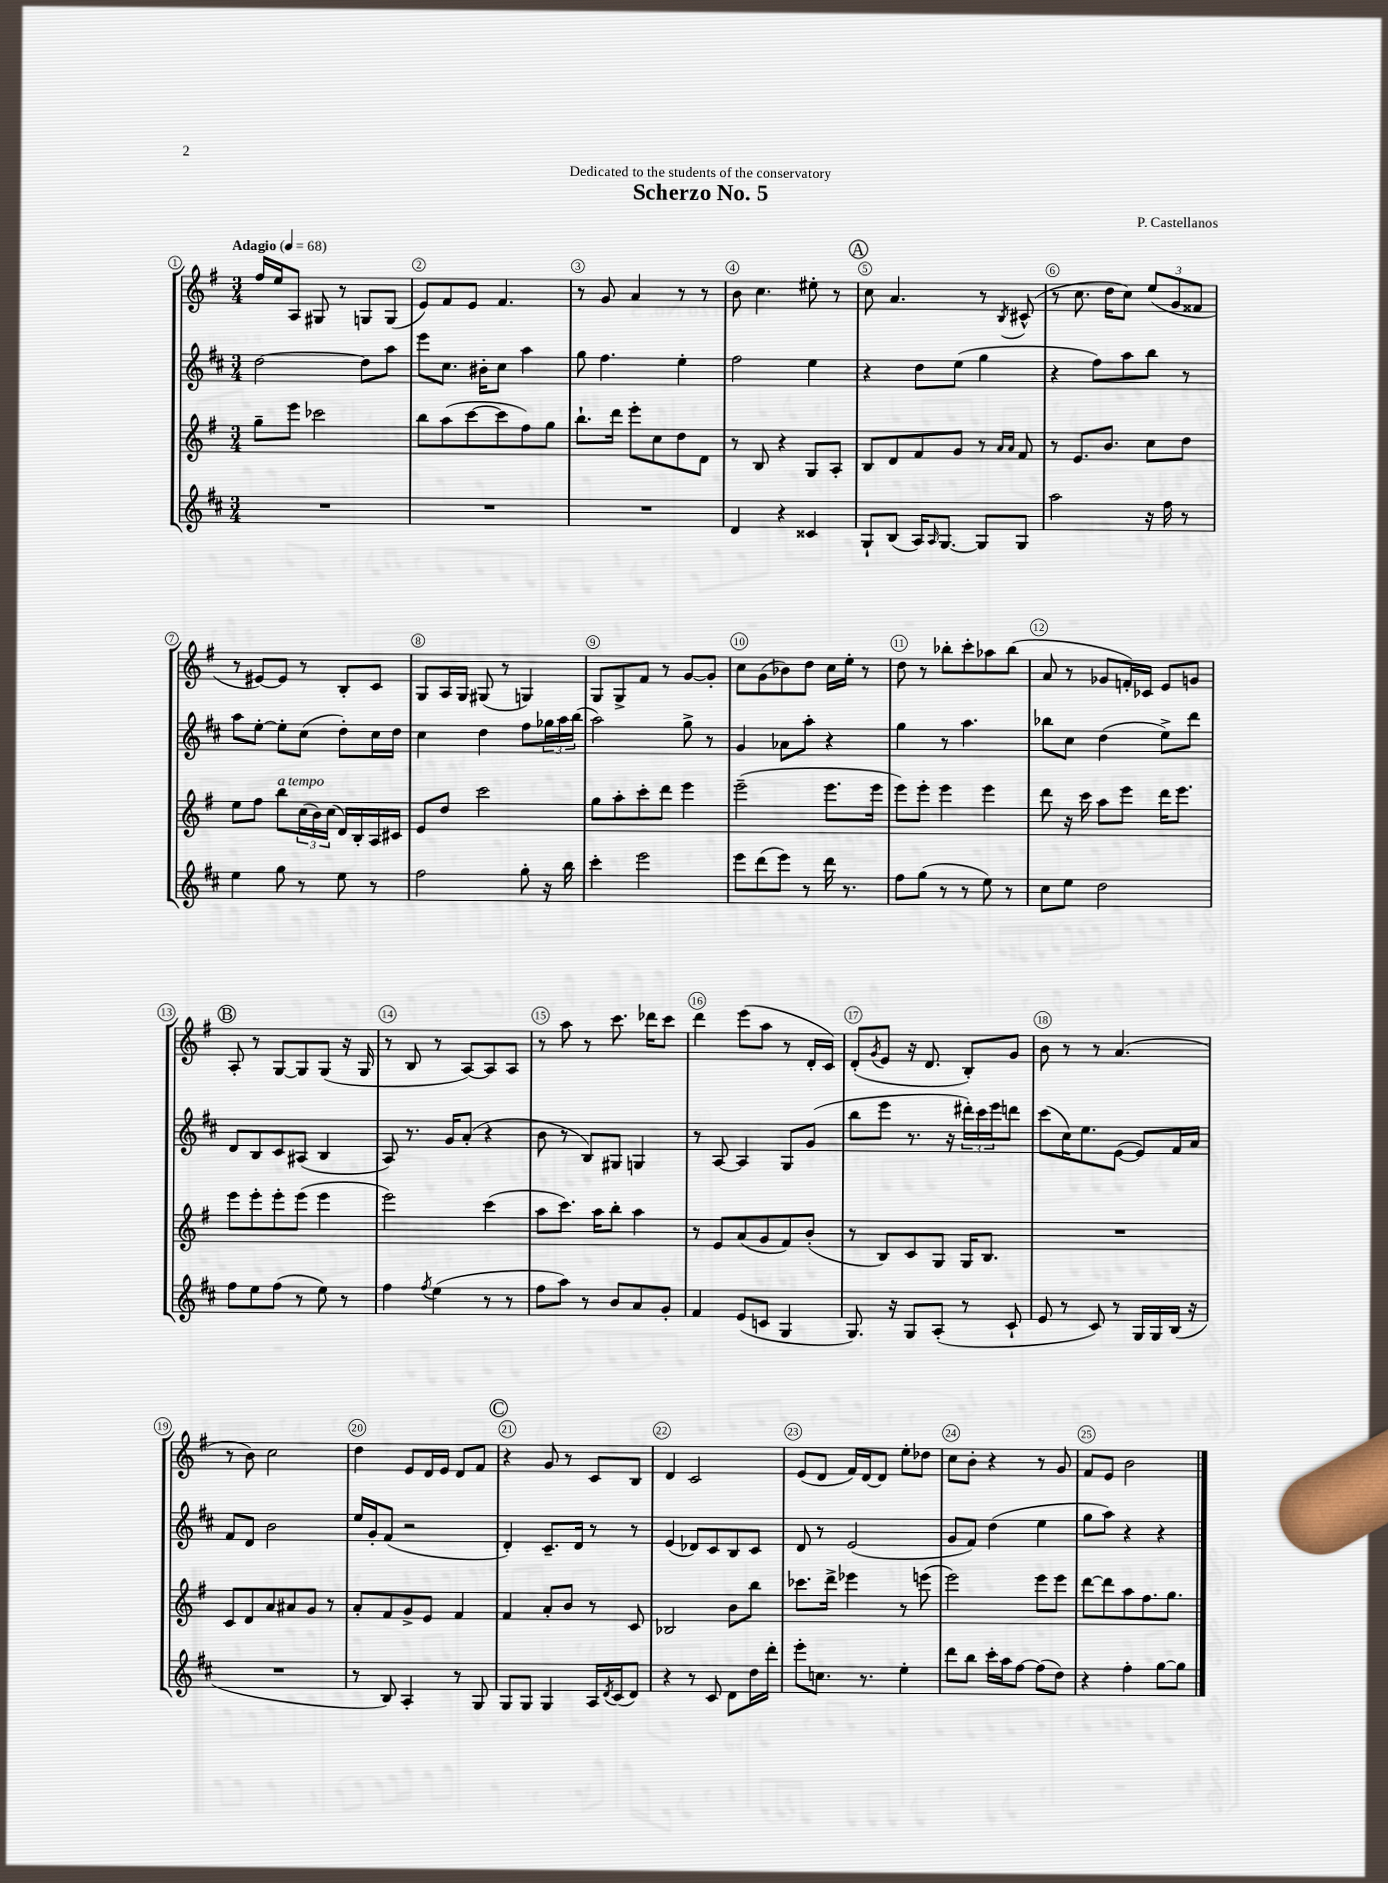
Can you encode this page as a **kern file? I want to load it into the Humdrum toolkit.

**kern	**kern	**kern	**kern
*part4	*part3	*part2	*part1
*staff4	*staff3	*staff2	*staff1
*clefG2	*clefG2	*clefG2	*clefG2
*k[f#c#]	*k[f#]	*k[f#c#]	*k[f#]
*M3/4	*M3/4	*M3/4	*M3/4
*MM68	*MM68	*MM68	*MM68
=1	=1	=1	=1
!	!	!	!LO:TX:a:B:t=Adagio
2.r	8gg~\L	[2dd\	16ff#/LL
.	.	.	16ee/J
.	8eee\J	.	8A/J
.	2ccc-X\	.	8G#X/
.	.	.	8r
.	.	8dd\L]	8Gn/L
.	.	8aa\J	(8G/J
=2	=2	=2	=2
2.r	8bb\L	8eee\L	8e/L)
.	(8aa\	8.cc#\J	8f#/
.	[8ccc\	.	8e/J
.	.	16b#X'\KL	.
.	8ccc\]	8cc#\J	4.f#/
.	8ff#\)	4aa\	.
.	8gg\J	.	.
=3	=3	=3	=3
2.r	8.bb`\L	8gg\	8r
.	.	4.ff#\	8g/
.	16ddd\Jk	.	.
.	8eee'\L	.	4a/
.	8cc\	.	.
.	8dd\	4ee'\	8r
.	8d\J	.	8r
=4	=4	=4	=4
4d/	8r	2ff#\	8b\
.	8B/	.	4.cc\
4r	4r	.	.
4c##X/	8G/L	4ee\	8ee#X'\
.	8A'/J	.	8r
!!LO:REH:place=s1:t=A
=5	=5	=5	=5
8G`/L	8B/L	4r	8cc\
(8B/J	8d/	.	4.a/
16A/KL)	8f#/	8dd\L	.
16qqA/	.	.	.
[8.G/J	.	.	.
.	8g/J	(8ee\J	.
8G/L]	8r	4gg\	8r
.	16qqa/LL	.	.
.	16qqa/JJ	.	8qB/
8G/J	8f#/	.	(8c#X^^/
=6	=6	=6	=6
2aa\	8r	4r	8r
.	8.e/L	.	8.cc\
.	.	8ff#\L)	.
.	8.b/J	.	16dd\KL
.	.	8aa\	8cc\J)
16r	8cc\L	8bb\J	(12ee/L
16ff#\	.	.	.
.	.	.	12g/
8r	8dd\J	8r	.
.	.	.	12f##X/J
!!LO:LB:g=z
=7	=7	=7	=7
4ee\	8ee\L	8aa\L	8r
.	8ff#\J	[8ee'\J	[8e#X/L)
!	!LO:TX:a:i:t=a tempo	!	!
8gg\	8bb\L	8ee'\L]	8e#/J]
8r	(24cc\L	(8cc#\J	8r
.	24b\)	.	.
.	(24cc\JJ	.	.
8ee\	16d/LL)	8dd'\L)	8B'/L
.	16B'/	.	.
8r	16A/	16cc#\L	8c/J
.	16c#X/JJ	16dd\JJ	.
=8	=8	=8	=8
2ff#\	8e/L	4cc#\	8G/L
.	8dd/J	.	16A/L
.	.	.	16G/JJ
.	2ccc\	4dd\	(8G#X/
.	.	.	8r
8gg'\	.	8ff#\L	4Gn/)
16r	.	24gg-X\L	.
.	.	24aa\	.
16bb\	.	.	.
.	.	(24bb\JJ	.
=9	=9	=9	=9
4ccc#'\	8gg\L	2aa\)	8G/L
.	8aa'\	.	8G^/
2eee\	8ccc'\	.	8f#/J
.	8ddd\J	.	8r
.	4eee\	8gg^\	[8g/L
.	.	8r	8g'/J]
=10	=10	=10	=10
8eee\L	(2eee~\	4g/	8cc\L
(8ddd\	.	.	(8g\
8eee\J)	.	8a-X\L	8b-X\)
8r	.	8aa'\J	8dd\J
16ddd\	8.eee\L	4r	16cc\LL
8.r	.	.	16ee'\JJ
.	.	.	8r
.	16eee\Jk	.	.
=11	=11	=11	=11
8ff#\L	8eee\L)	4gg\	8dd\
(8gg\J	8eee'\J	.	8r
8r	4eee\	8r	8bb-X'\L
8r	.	4.aa\	8ccc'\
8ee\)	4eee\	.	8aa-X\
8r	.	.	(8bb-\J
=12	=12	=12	=12
8cc#\L	8ddd\	8bb-X\L	8a/
8ee\J	16r	8cc#\J	8r
.	16ccc\	.	.
2dd\	8aa\L	(4dd\	8g-X/L
.	8eee\J	.	16fn'/L)
.	.	.	16c-X/JJ
.	16ddd\KL	8ee^\L)	8e/L
.	8.eee\J	.	.
.	.	8ddd\J	8gn/J
!!LO:LB:g=z
!!LO:REH:place=s1:t=B
=13	=13	=13	=13
8ff#\L	8eee\L	8d/L	8A'/
8ee\	8eee'\	8B/	8r
(8ff#\J	8eee'\	8c#/	[8G/L
8r	(8eee\J	(8A#X/J	8G/]
8ee\)	4eee\	4B/	(8G/J
8r	.	.	16r
.	.	.	16G/
=14	=14	=14	=14
4ff#\	2eee\)	8A/)	8r
.	.	8.r	8B/
8qff#/	.	.	.
(4ee\	.	.	8r
.	.	16g/KL	.
.	.	(8a'/J	[8A/L)
8r	(4ccc\	4r	8A/]
8r	.	.	8A/J
=15	=15	=15	=15
8ff#\L	8aa\L	8b\	8r
8aa\J)	8.ccc\J)	8r	8aa\
8r	.	8B/L)	8r
.	16aa\KL	.	.
8b/L	8bb'\J	8G#X/J	8.ccc\
8a/	4aa\	4Gn/	.
.	.	.	16ddd-X\KL
8g'/J	.	.	8ccc\J
=16	=16	=16	=16
4f#/	8r	8r	4ddd\
.	8e/L	[8A/	.
(8e/L	(8a/	4A/]	(8eee\L
8cn/J	8g/	.	8aa\J
4G/	8f#/)	8G/L	8r
.	(8b'/J	(8g/J	16d'/LL
.	.	.	16c/JJ)
=17	=17	=17	=17
8.G/)	8r	8bb\L	(8d'/L
.	.	.	8qg/
.	8B/L)	8eee\J	8e/J
16r	.	.	.
8G/L	8c/	8.r	16r
.	.	.	8.d/
(8A'/J	8G/J	.	.
.	.	16r	.
8r	16G/KL	24ddd#X'\LL)	8B'/L)
.	.	24ccc#\	.
.	8.B/J	.	.
.	.	24eee\J	.
8c#`/	.	8dddn\J	8g/J
=18	=18	=18	=18
8e/	2.r	(8ccc#\L	8b\
8r	.	16cc#\K)	8r
.	.	8.ee\	.
8c#/)	.	.	8r
8r	.	([8e\J	(4.a/
16G/LL	.	8e/L])	.
16G/	.	.	.
(16B/JJ	.	16f#/L	.
16r	.	16a/JJ	.
!!LO:LB:g=z
=19	=19	=19	=19
2.r	8c/L	8f#/L	8r
.	8d/	8d/J	8b\)
.	8a/	2b\	2cc\
.	8a#X/	.	.
.	8g/J	.	.
.	8r	.	.
=20	=20	=20	=20
8r	8a'/L	16ee/LL	4dd\
.	.	16g'/J	.
8B/)	8f#/	(8f#/J	.
4A'/	8g^/	2r	8e/L
.	8e/J	.	16d/L
.	.	.	16e/JJ
8r	4f#/	.	8d/L
8G/	.	.	8f#/J
!!LO:REH:place=s1:t=C
=21	=21	=21	=21
8G/L	4f#/	4d'/)	4r
8G/J	.	.	.
4G/	8a'/L	8.c#~/L	8g/
.	8b/J	.	8r
.	.	16d/Jk	.
16A/LL	8r	8r	8c/L
8qd/	.	.	.
(16c#/J	.	.	.
8d/J)	8c/	8r	8B/J
=22	=22	=22	=22
4r	2B-X/	(4e/	4d/
8r	.	8d-X/L)	2c/
8c#/	.	8c#/	.
8d\L	8b\L	8B/	.
16dd\L	8bb\J	8c#/J	.
16ddd'\JJ	.	.	.
=23	=23	=23	=23
8eee'\L	8.ccc-X\L	8d/	(8e/L
8.ccn\J	.	8r	8d/J
.	16ddd^\Jk	.	.
.	4eee-X\	(2e/	16f#/LL)
8.r	.	.	[16d/J
.	.	.	8d/J]
4ee'\	8r	.	8ee'\L
.	(8eeen\	.	8dd-X\J
=24	=24	=24	=24
8ddd\L	2eee\)	8g/L	8cc\L
8bb\J	.	8f#/J)	8b'\J
16ccc#'\LL	.	(4dd\	4r
16aa\J	.	.	.
[8ff#\J	.	.	.
(8ff#\L]	8eee\L	4ee\	8r
8dd\J)	8eee\J	.	8g/
=25	=25	=25	=25
4r	[8ddd\L	8gg\L	8f#/L
.	8ddd\]	8aa\J)	8e/J
4ff#'\	8aa\	4r	2b\
.	8.ff#\	.	.
[8gg\L	.	4r	.
.	8.gg\J	.	.
8gg\J]	.	.	.
==	==	==	==
*-	*-	*-	*-
